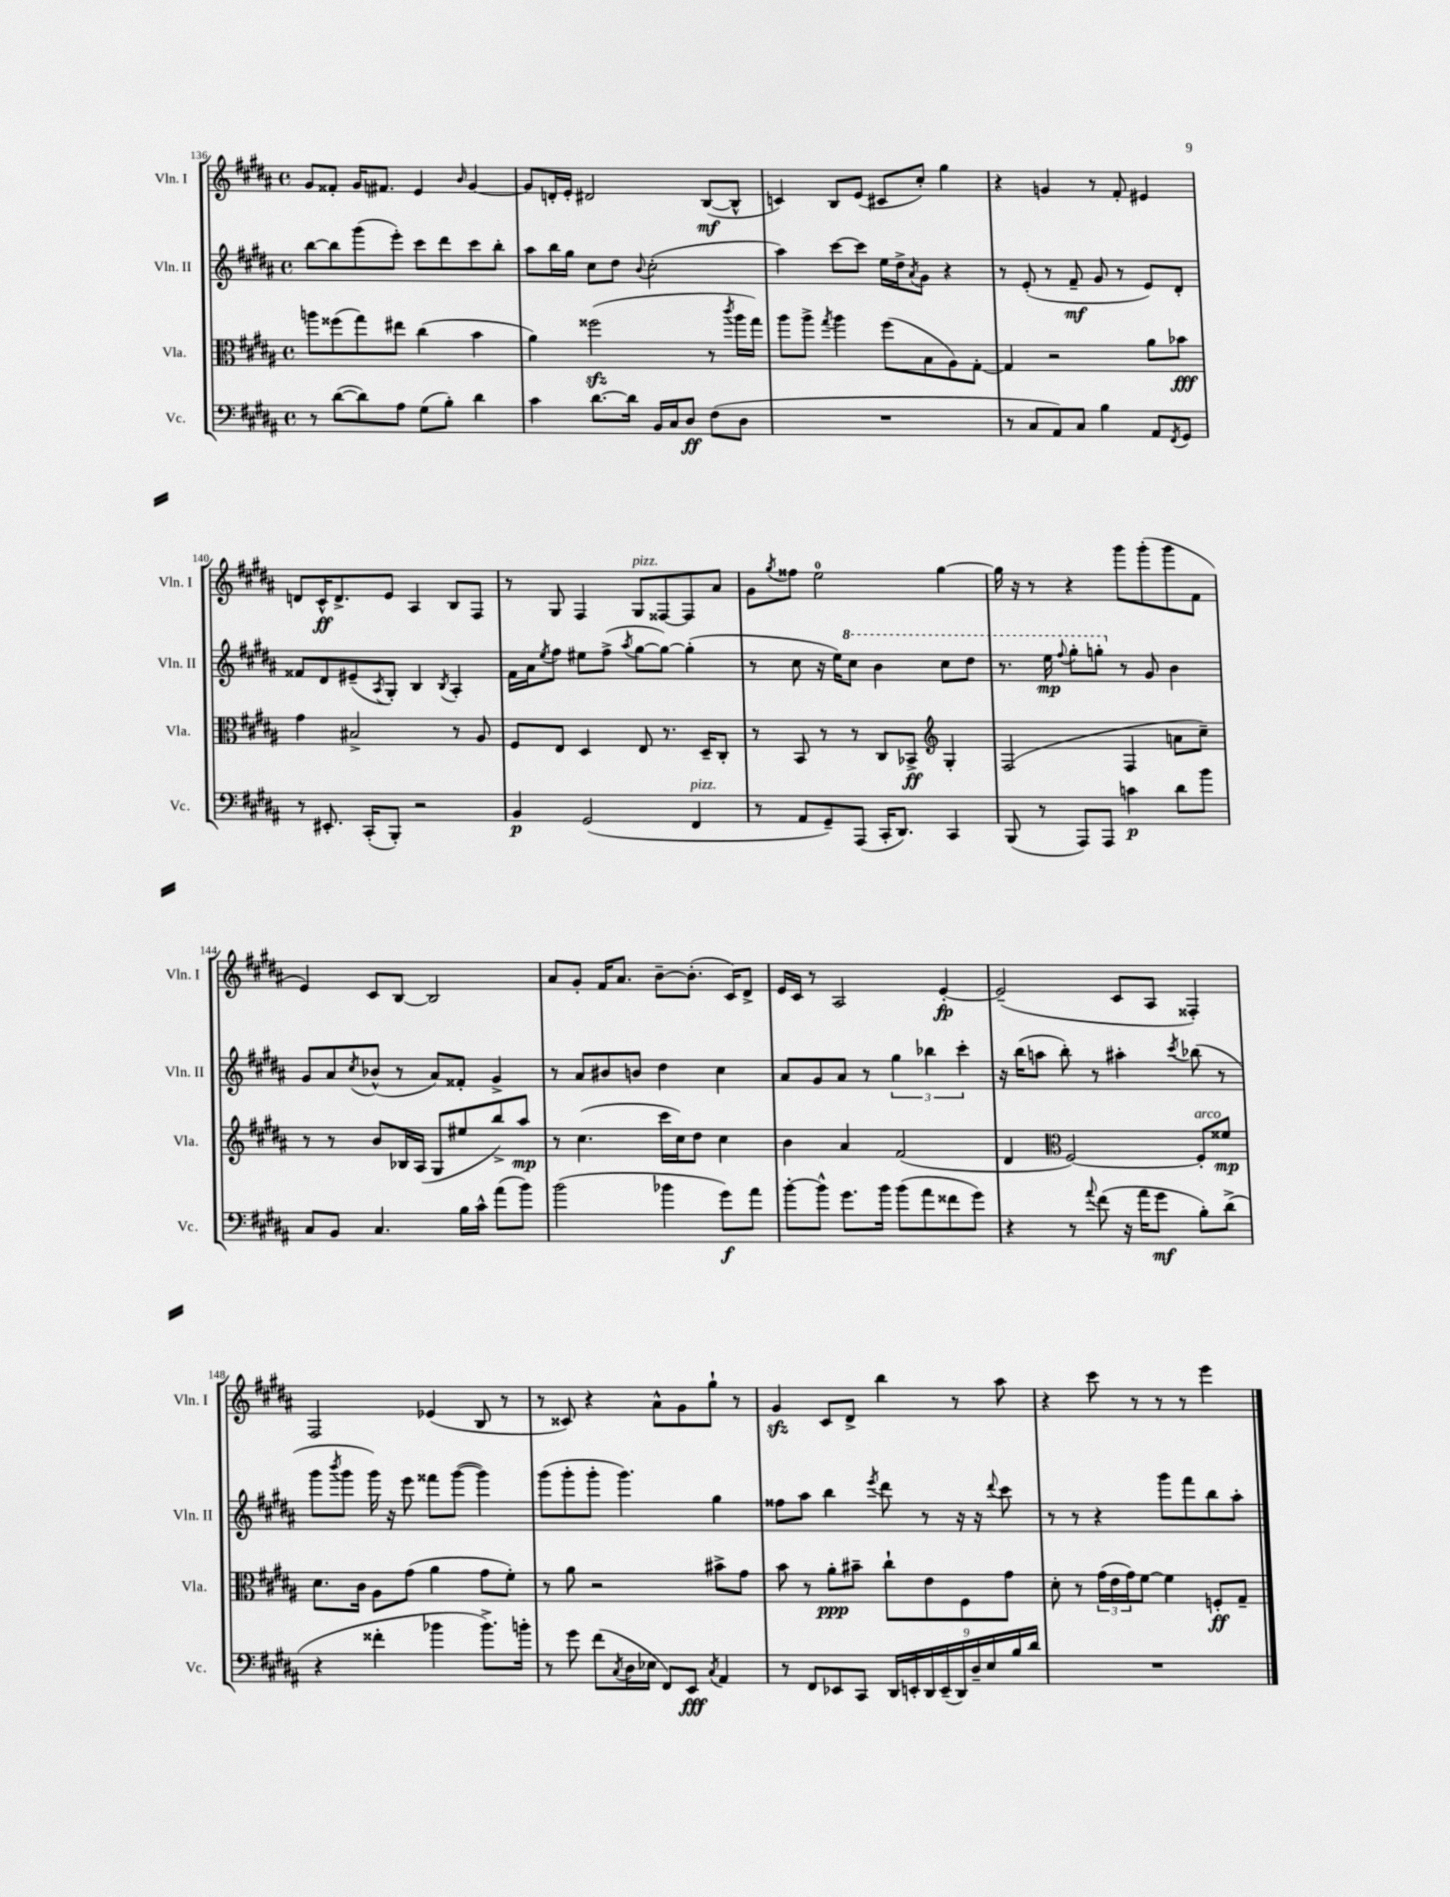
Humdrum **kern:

**kern	**kern	**kern	**kern
*staff4	*staff3	*staff2	*staff1
*clefF4	*clefC3	*clefG2	*clefG2
*k[f#c#g#d#a#]	*k[f#c#g#d#a#]	*k[f#c#g#d#a#]	*k[f#c#g#d#a#]
*M4/4	*M4/4	*M4/4	*M4/4
*met(c)	*met(c)	*met(c)	*met(c)
8r	8aa	[8bb	8g#
([8d#	(8ff##	8bb]	8f##'
8d#])	8gg#)	(8ggg#	16g#
.	.	.	8.f#
8A#	8ee#	8eee')	.
(8G#	(4cc#	8ccc#	4e
8B')	.	8ddd#	.
.	.	.	16qqb
4d#	4b	8ccc#	[4g#
.	.	8bb'	.
=	=	=	=
4c#	4a#)	8aa#	8g#]
.	.	16bb	16d'
.	.	16gg#	16e'
[8.d#	(2ff##	8cc#	2d#
.	.	8dd#	.
16d#]	.	.	.
.	.	8qqb	.
16BB	.	(2cc#'	.
16C#	.	.	.
8D#	.	.	.
(8F#	8r	.	([8B
.	8qccc#	.	.
8D#	16aa#	.	8B^^]
.	16gg#)	.	.
=	=	=	=
1r	8aa#	4aa#)	4c)
.	8aa#^	.	.
.	8qgg#	.	.
.	4aa#	[8ccc#	8B
.	.	8ccc#]	(8e
.	(8ff#	16ee	8c#
.	.	16dd#^	.
.	.	8qa#	.
.	8B	8g#	8cc#')
.	8A#)	4r	4gg#
.	[8G#'	.	.
=	=	=	=
8r	4G#]	8r	4r
8C#	.	(8e'	.
8AA#)	2r	8r	4g
8C#	.	8f#~	.
4B	.	8g#	8r
.	.	8r	8f#'
8AA#	8a#	8e)	4e#
8qFF#	.	.	.
8GG#	8b-	8d#'	.
=	=	=	=
8r	4g#	8f##	8d
8.EE#'	.	8d#	16c#^^
.	.	.	8.d^
.	2B#^	(8e#~	.
(16CC#'	.	.	.
.	.	8qA#	.
8BBB')	.	8G#')	8e
2r	.	4B	4A#
.	.	8qB	.
.	8r	4A#'	8B
.	8A#	.	8F#
=	=	=	=
4BB	8F#	16f#	8r
.	.	16a#	.
.	.	8qee	.
.	8E	8ff#	8G#
(2GG#	4D#	8ee#	4F#
.	.	(8ff#^	.
.	.	8qaa#	.
.	8E	[8gg#	8G#
.	8.r	8gg#_)	[8F##
4FF#	.	(4gg#']	8F##]
.	16D#~	.	.
.	8C#'	.	8a#
=	=	=	=
8r	8r	8r	8g#
.	.	.	8qgg#
8AA#	8BB	8cc#	8ff##
8GG#~)	8r	16r	2ee
.	.	16ee)	.
(8AAA#	8r	8ccc#	.
16CC#'	8C#	4bb	.
8.DD#)	.	.	.
.	8BB-^	.	.
*	*clefG2	*	*
4CC#	4G#'	8ccc#	[4gg#
.	.	8ddd#	.
=	=	=	=
(8BBB	(2F#	8.r	16gg#]
.	.	.	16r
8r	.	.	8r
.	.	16eee	.
.	.	8qqfff#	.
8AAA#)	.	8ggg#'	4r
8AAA#	.	8ggg'	.
4c	4F#	8r	8ggg#
.	.	8g#	(8ggg#'
8d#	8a	4b	8ggg#
8b	8cc#~)	.	8f#
=	=	=	=
8C#	8r	8g#	4e)
8BB	8r	8a#	.
.	.	8qcc#	.
4.C#	8b	(8b-^^	8c#
.	16B-	8r	[8B
.	(16A#	.	.
.	8G#	8a#)	2B]
16B	8ee#	8f##'	.
16c#^^	.	.	.
(8a#	8bb^)	4g#^	.
8b)	8aa#	.	.
=	=	=	=
(2b	8r	8r	8a#
.	(4.cc#	8a#	8g#'
.	.	8b#	16f#
.	.	.	8.a#
.	.	8b	.
4b-	16ccc#	4dd#	[8b~
.	16cc#)	.	.
.	8dd#	.	(8.b']
8g#)	4cc#	4cc#	.
.	.	.	16c#)
8a#	.	.	8d#^
=	=	=	=
[8b'	4b	8a#	16e
.	.	.	16c#
8b^^]	.	8g#	8r
8.g#	4a#	8a#	2A#
.	.	8r	.
16b	.	.	.
(8b	(2f#	6gg#	.
8a#	.	.	.
.	.	6bb-	.
8f##	.	.	[4e'
.	.	6ccc#'	.
8g#)	.	.	.
=	=	=	=
4r	4d#	16r	(2e~]
.	.	(16bb	.
.	.	8aa	.
*	*clefC3	*	*
8r	[2F#)	8bb')	.
8qqa#	.	.	.
(8f#	.	8r	.
16r	.	4aa#'	8c#
16a#	.	.	.
8g#	.	.	8A#
.	.	8qccc#	.
8B')	8F#']	(8bb-	4F##')
(8d#^	8f##	8r	.
=	=	=	=
4r	8.d#	8ggg#	2F#
.	.	8qbbb	.
.	.	8ggg#	.
.	16c#	.	.
4f##'	8A#	16ggg#)	.
.	.	16r	.
.	(8g#	8eee	.
4b-	4a#	8fff##	(4e-
.	.	([8ggg#	.
8.b-^)	8g#	4ggg#])	8B
.	8f#')	.	8r
16b'	.	.	.
=	=	=	=
8r	8r	(8ggg#	8r
8g#	8a#	8ggg#'	8c##)
(8f#	2r	8ggg#'	4r
8qC#	.	.	.
16D#	.	4.ggg#)	.
16E-	.	.	.
8FF#)	.	.	8a#^^
8EE	.	.	8g#
8qC#	.	.	.
4AA#	8b#^	4gg#	8gg#`
.	8g#	.	8r
=	=	=	=
8r	8b	8ff##	4g#
8FF#	8r	8aa#	.
8EE-	8a#'	4bb	8c#
8CC#	8b#~	.	8d#^
.	.	8qeee	.
18DD#	8cc#`	8ddd#	4bb
18EE'	.	.	.
18DD#	.	.	.
.	8e	8r	.
(18EE~	.	.	.
18DD#)	.	.	.
.	8F#	16r	8r
18D#~	.	.	.
.	.	16r	.
18E	.	.	.
.	.	8qqddd#	.
.	8g#	8ccc#	8aa#
18B	.	.	.
18d#	.	.	.
=	=	=	=
1r	8d#'	8r	4r
.	8r	8r	.
.	(24g#	4r	8ccc#
.	24e	.	.
.	24g#)	.	.
.	[8f#	.	8r
.	4f#]	8ggg#	8r
.	.	8fff#	8r
.	8F'	8bb	4eee
.	8G#~	8aa#'	.
==	==	==	==
*-	*-	*-	*-
